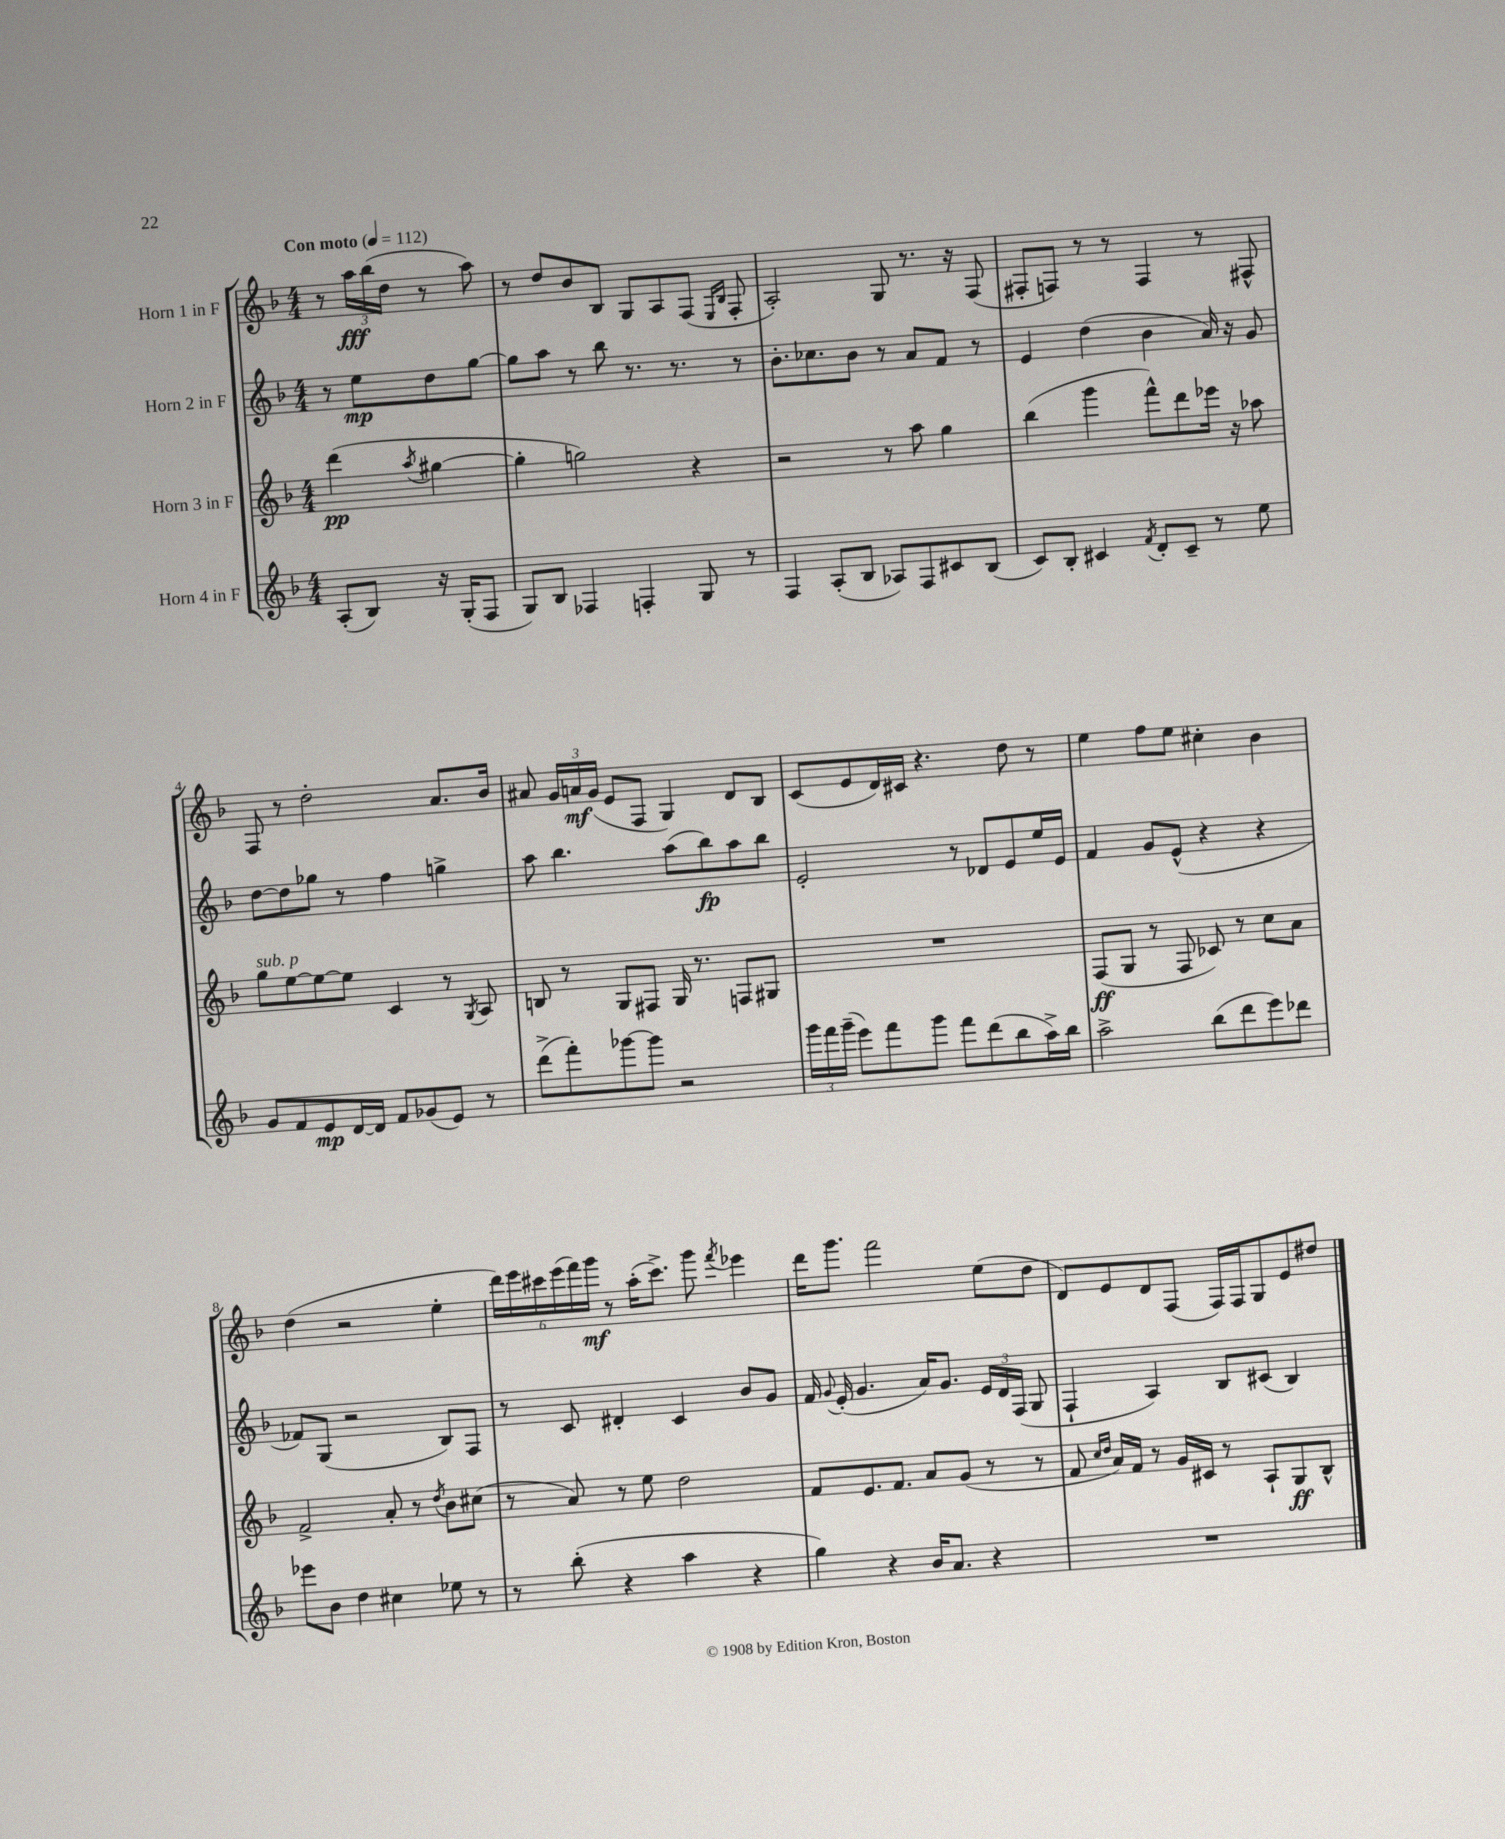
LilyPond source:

<<
\new StaffGroup <<
\new Staff = "s0" \with { instrumentName = "Horn 1 in F" } {
    \clef treble \key f \major \numericTimeSignature \time 4/4 \partial 2 \tempo "Con moto" 4 = 112
    \autoBeamOff r8 \tuplet 3/2 { a''16[\fff bes''16( d''16] } r8 a''8) |
    r8 d''8[ bes'8 bes8] g8[ a8 f8]( \grace { e16[ bes16] } f8-. |
    a2-.) g8 r8. r16 f8( |
    fis8[-. f8]) r8 r8 f4 r8 fis8-^ |
    f8 r8 d''2-. a'8.[ bes'16] |
    ais'8 \tuplet 3/2 { g'16[ a'16\mf g'16]( } e'8[ f8] g4) d'8[ bes8] |
    c'8[( e'8 d'16) cis'16] r4. d''8 r8 |
    e''4 f''8[ e''8] cis''4-. bes'4 |
    d''4( r2 e''4-. |
    \tuplet 6/4 { d'''16[) e'''16 cis'''16 e'''16( f'''16) g'''16]\mf } r8 a''16[-.( cis'''8.]->) g'''8 \acciaccatura { f'''8 } ees'''4 |
    d'''16[ g'''8.] f'''2 e''8[( d''8] |
    d'8[) e'8 d'8 f8]( f16[) f16 g8 e'8 dis''8] \bar "|." |
}
\new Staff = "s1" \with { instrumentName = "Horn 2 in F" } {
    \clef treble \key f \major \numericTimeSignature \time 4/4 \partial 2
    \autoBeamOff r8 e''8[\mp d''8 g''8]~ |
    g''8[ a''8] r8 bes''8 r8. r8. r8 |
    bes'8.[-. ces''8. bes'8] r8 a'8[ f'8] r8 |
    e'4 d''4( bes'4 a'16) r16 g'8 |
    d''8[~ d''8 ges''8] r8 f''4 g''4-> |
    a''8 bes''4. a''8[( bes''8\fp) a''8 bes''8] |
    e'2-. r8 des'8[ e'8 e''16 e'16] |
    f'4 g'8[ e'8]-^( r4 r4 |
    fes'8[) g8]( r2 bes8[) f8] |
    r8 c'8 dis'4-. c'4 bes'8[ g'8] |
    f'16 \appoggiatura { g'8 } e'16-.( g'4. a'16[) g'8.] \tuplet 3/2 { e'16[ d'16 f16]( } g8 |
    f4-! a4) bes8[ cis'8]( bes4) \bar "|." |
}
\new Staff = "s2" \with { instrumentName = "Horn 3 in F" } {
    \clef treble \key f \major \numericTimeSignature \time 4/4 \partial 2
    \autoBeamOff d'''4\pp( \acciaccatura { a''8 } gis''4~ |
    gis''4-. g''2) r4 |
    r2 r8 a''8 g''4 |
    bes''4( g'''4 f'''8[-^) d'''8 ees'''16] r16 aes''8 |
    g''8[^\markup { \italic "sub. p" } e''8~ e''8~ e''8] c'4 r8 \acciaccatura { g8 } a8 |
    b8 r8 g8[ fis8] g16 r8. f8[ gis8] |
    R1 |
    f8[\ff( g8] r8 f8 ces'8) r8 c''8[ a'8] |
    f'2-> a'8-. r8 \acciaccatura { d''8 } bes'8[ cis''8]( |
    r8 a'8) r8 e''8 d''2 |
    f'8[ e'8. f'8.] a'8[ g'8]( r8 r8 |
    f'8 \grace { c''16[ d''16] } a'16[) f'16] r8 g'16[ cis'16] r8 a8[-! g8\ff bes8]-^ \bar "|." |
}
\new Staff = "s3" \with { instrumentName = "Horn 4 in F" } {
    \clef treble \key f \major \numericTimeSignature \time 4/4 \partial 2
    \autoBeamOff a8[-.( bes8]) r16 g16[-.( f8] |
    g8[) bes8] fes4 f4-. g8 r8 |
    f4 a8[-.( bes8] aes8[) f8 cis'8 bes8]( |
    c'8[) bes8]-. cis'4 \acciaccatura { f'8 } d'8[-. cis'8]-- r8 e''8 |
    g'8[ f'8 e'8\mp d'16~ d'16] f'8[ ges'8( e'8]) r8 |
    d'''8[->( f'''8-.) ges'''8~ ges'''8] r2 |
    \tuplet 3/2 { g'''16[ f'''16 g'''16]--( } e'''8[) f'''8 g'''8] f'''8[ d'''8( bes''8 a''16->) bes''16] |
    a''2-> bes''8[( d'''8 e'''8) des'''8] |
    ees'''8[ bes'8] d''4 cis''4 ees''8 r8 |
    r8 bes''8-.( r4 a''4 r4 |
    g''4) r4 bes'16[ a'8.] r4 |
    R1 \bar "|." |
}
>>
>>
